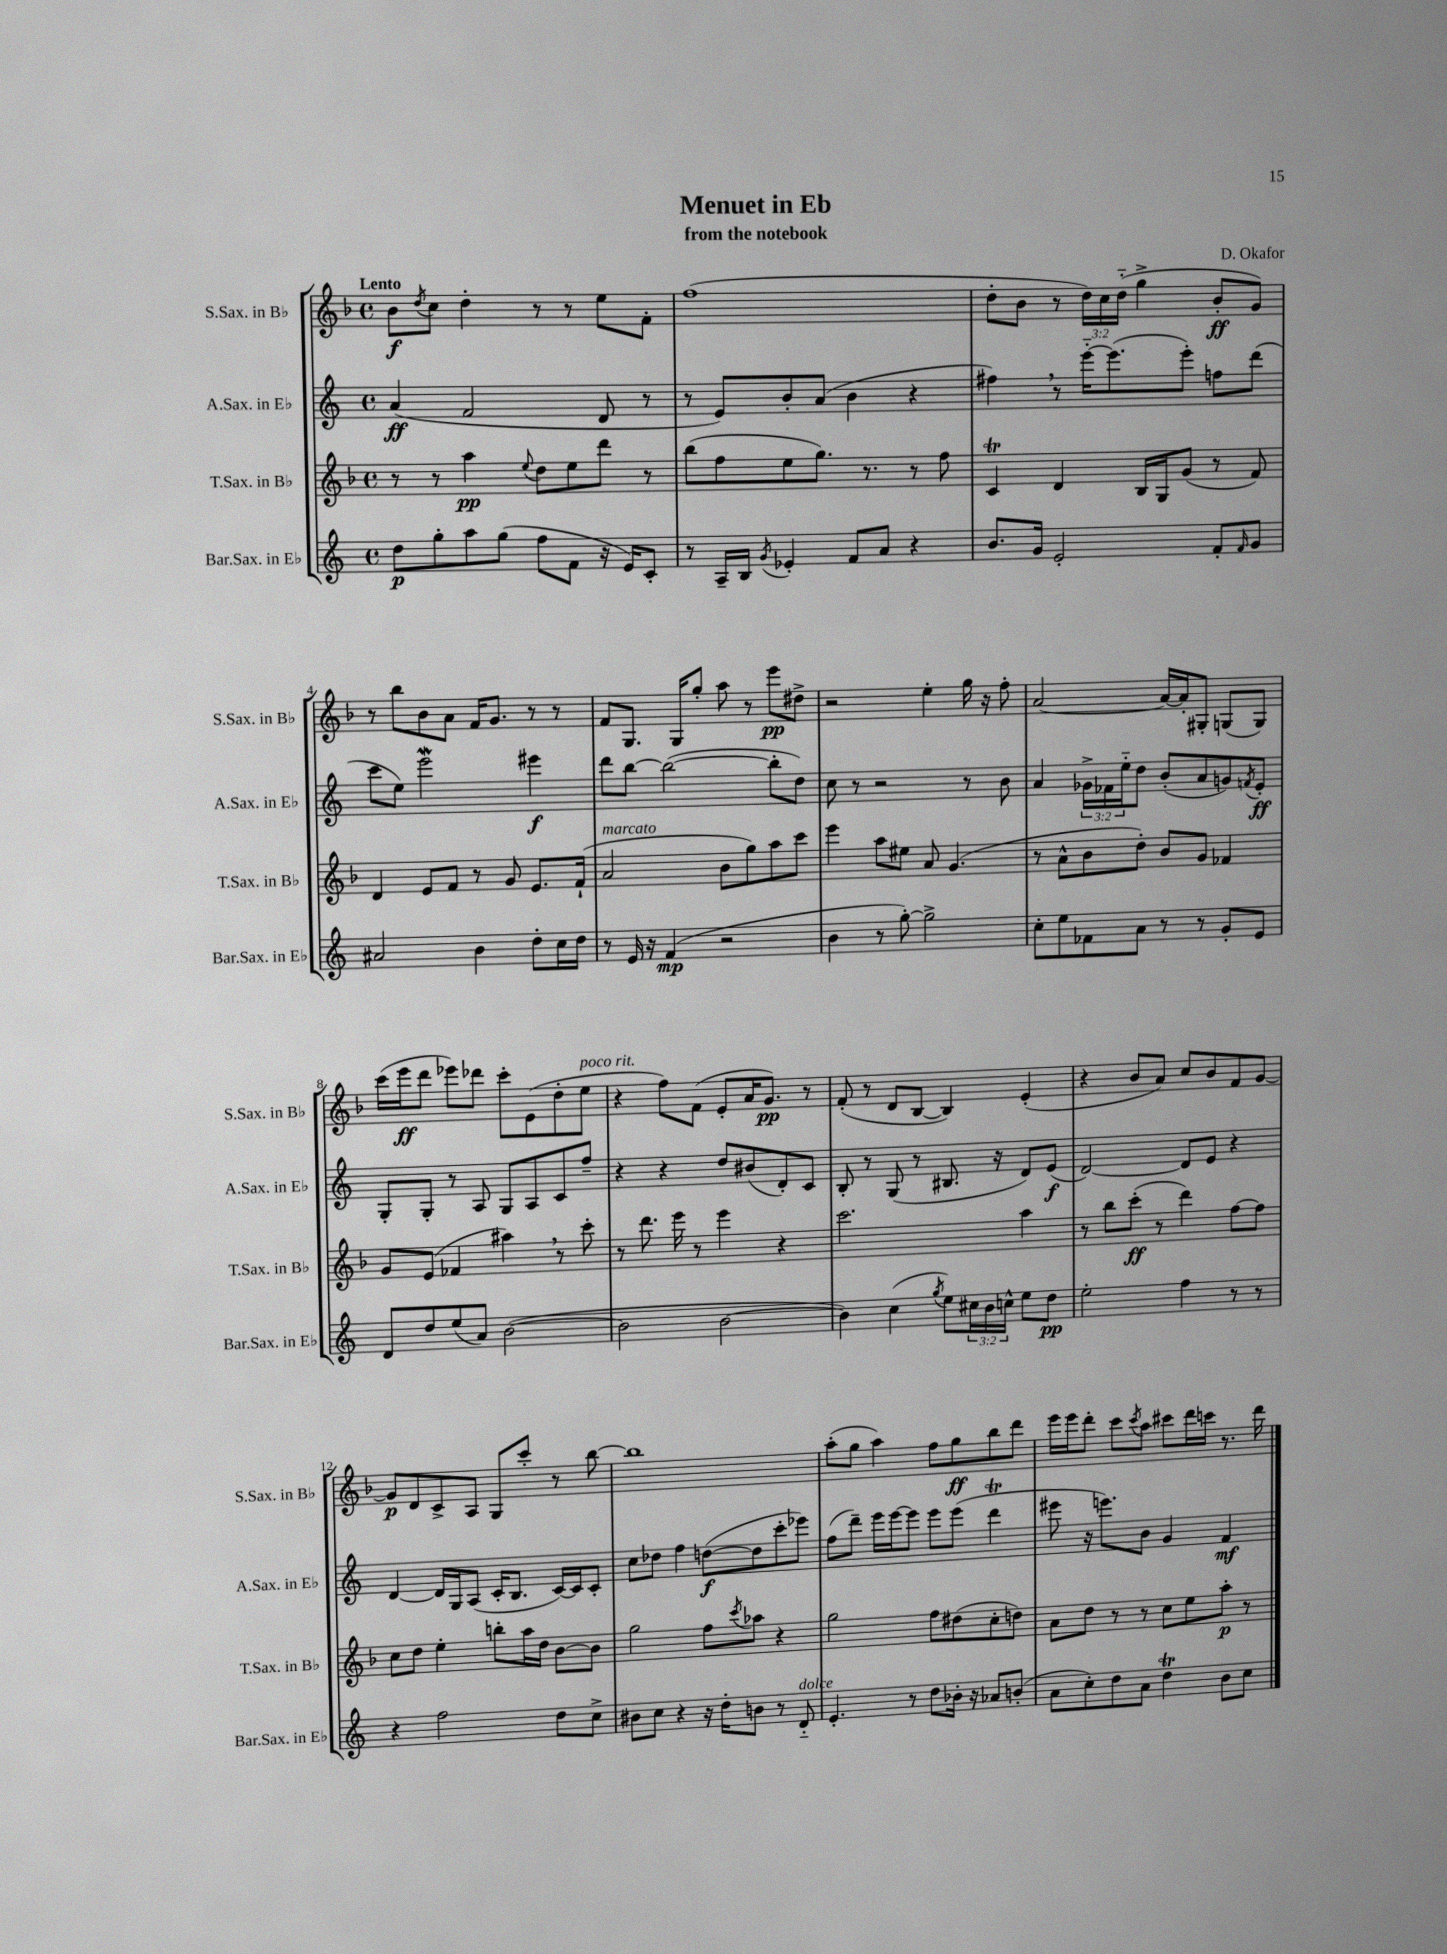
\header { title = "Menuet in Eb" composer = "D. Okafor" subtitle = "from the notebook" }
<<
\new StaffGroup <<
\new Staff = "s0" \with { instrumentName = "S.Sax. in Bb" shortInstrumentName = "S.Sax. in Bb" } {
    \clef treble \key f \major \defaultTimeSignature \time 4/4 \override Staff.TupletNumber.text = #tuplet-number::calc-fraction-text \tempo "Lento"
    bes'8\f \acciaccatura { d''8 } c''8 d''4-. r8 r8 e''8 f'8-. |
    f''1( |
    d''8-. bes'8 r8 \tuplet 3/2 { d''16) c''16 d''16-_( } g''4-> bes'8-.\ff g'8) |
    r8 bes''8 bes'8 a'8 f'16 g'8. r8 r8 |
    f'8 g8. g16 g''8-. a''8 r8 e'''8\pp dis''8-> |
    r2 e''4-. g''16 r16 f''8-. |
    a'2~ a'16~ a'16-. gis8-. g8( g8) |
    c'''16( e'''16\ff d'''8 ees'''8) des'''8 c'''8-. e'8( d''8-. e''8^\markup { \italic "poco rit." } |
    r4 f''8) f'8( e'8-. a'16 g'8.\pp) r8 |
    f'8-.( r8 d'8 bes8~ bes4) e'4-.( |
    r4 bes'8 a'8) c''8 bes'8 f'8 g'8~ |
    g'8\p d'8 c'8-> a8 g8 c'''8-. r8 bes''8~ |
    bes''1 |
    a''8-.( g''8 a''4) f''8 g''8\ff bes''8 d'''8 |
    e'''16 e'''16 d'''8-. c'''8 \acciaccatura { c'''8 } a''8 cis'''8 d'''16 c'''16 r8. d'''16 \bar "|." |
}
\new Staff = "s1" \with { instrumentName = "A.Sax. in Eb" shortInstrumentName = "A.Sax. in Eb" } {
    \clef treble \key c \major \defaultTimeSignature \time 4/4 \override Staff.TupletNumber.text = #tuplet-number::calc-fraction-text
    a'4\ff( f'2 d'8 r8 |
    r8 e'8) b'8-. a'8( b'4 r4 |
    fis''4) \breathe r8 e'''16~-_ e'''8.( e'''8-.) f''8 d'''8( |
    c'''8 e''8) e'''2\mordent eis'''4\f |
    d'''8 b''8~ b''2~( b''8-. d''8) |
    c''8 r8 r2 r8 b'8 |
    a'4 \tuplet 3/2 { ges'16-> fes'16 e''16-_ } d''8 b'8-.( a'8 g'8) \acciaccatura { f'8 } e'8-.\ff |
    g8-. g8-. r8 a8 g8 a8 c'8 f''8-- |
    r4 r4 d''8 bis'8( d'8-.) c'8 |
    b8-. r8 g8( r8 bis8. r16 d'8) e'8\f( |
    d'2~) d'8 e'8 r4 |
    d'4~ d'16 g16 a8( c'16-. b8. c'16~) c'16 c'8-. |
    c''8 des''8 f''4 d''8~\f( d''8 c'''8-. ees'''8) |
    f''8( d'''8--) e'''16 e'''16~ e'''8 e'''8 e'''8( d'''4\trill |
    eis'''8 r16 e'''8.) b'8 g'4 f'4\mf \bar "|." |
}
\new Staff = "s2" \with { instrumentName = "T.Sax. in Bb" shortInstrumentName = "T.Sax. in Bb" } {
    \clef treble \key f \major \defaultTimeSignature \time 4/4
    r8 r8 a''4\pp \appoggiatura { e''8 } d''8 e''8 d'''8 r8 |
    bes''8( f''8 e''8 g''8.) r8. r8 f''8 |
    c'4\trill d'4 bes16 g16 g'8( r8 f'8) |
    d'4 e'8 f'8 r8 g'8 e'8. f'16-!( |
    a'2^\markup { \italic "marcato" } bes'8 g''8) a''8 c'''8 |
    e'''4 a''8 eis''8 a'8 g'4.( |
    r8 a'8-^ bes'8 d''8-.) bes'8 g'8 fes'4 |
    g'8 e'8( fes'4 ais''4) \breathe r8 c'''8-. |
    r8 d'''8. e'''16 r8 e'''4 r4 |
    c'''2. a''4 |
    r8 bes''8 c'''8-.\ff( r8 d'''4) f''8~ f''8 |
    c''8 d''8 e''4-. b''8-. a''16 d''16 bes'8~ bes'8 |
    g''2 f''8 \acciaccatura { c'''8 } aes''8 r4 |
    g''2 f''8 dis''8( c''8-. d''8) |
    a'8 d''8 r8 r8 c''8 e''8 a''8-.\p r8 \bar "|." |
}
\new Staff = "s3" \with { instrumentName = "Bar.Sax. in Eb" shortInstrumentName = "Bar.Sax. in Eb" } {
    \clef treble \key c \major \defaultTimeSignature \time 4/4 \override Staff.TupletNumber.text = #tuplet-number::calc-fraction-text
    d''8\p g''8-. a''8 g''8( f''8 f'8 r16 e'16) c'8-. |
    r8 a16-- b16 \acciaccatura { g'8 } ees'4-. f'8 a'8 r4 |
    b'8. g'16 e'2-. f'8-. \grace { f'16 } g'8 |
    ais'2 b'4 d''8-. c''16 d''16 |
    r8 e'16 r16 f'4\mp( r2 |
    b'4 r8 g''8~-.) g''2-> |
    c''8-. e''8 fes'8 a'8 r8 r8 g'8-. e'8 |
    d'8 d''8 e''8( a'8) b'2~( |
    b'2 b'2~ |
    b'4) c''4( \acciaccatura { g''8 } e''8) \tuplet 3/2 { cis''16 b'16 c''16-^ } e''8 d''8\pp |
    e''2-. f''4 r8 r8 |
    r4 f''2 d''8 c''8-> |
    bis'8 c''8 r4 r16 d''16-. b'8 r8 d'8-_^\markup { \italic "dolce" } |
    e'4.-. r8 d''8 bes'16-. r16 aes'8 b'8-.( |
    a'8 c''8-.) d''8 a'8 d''4\trill b'8 c''8 \bar "|." |
}
>>
>>
